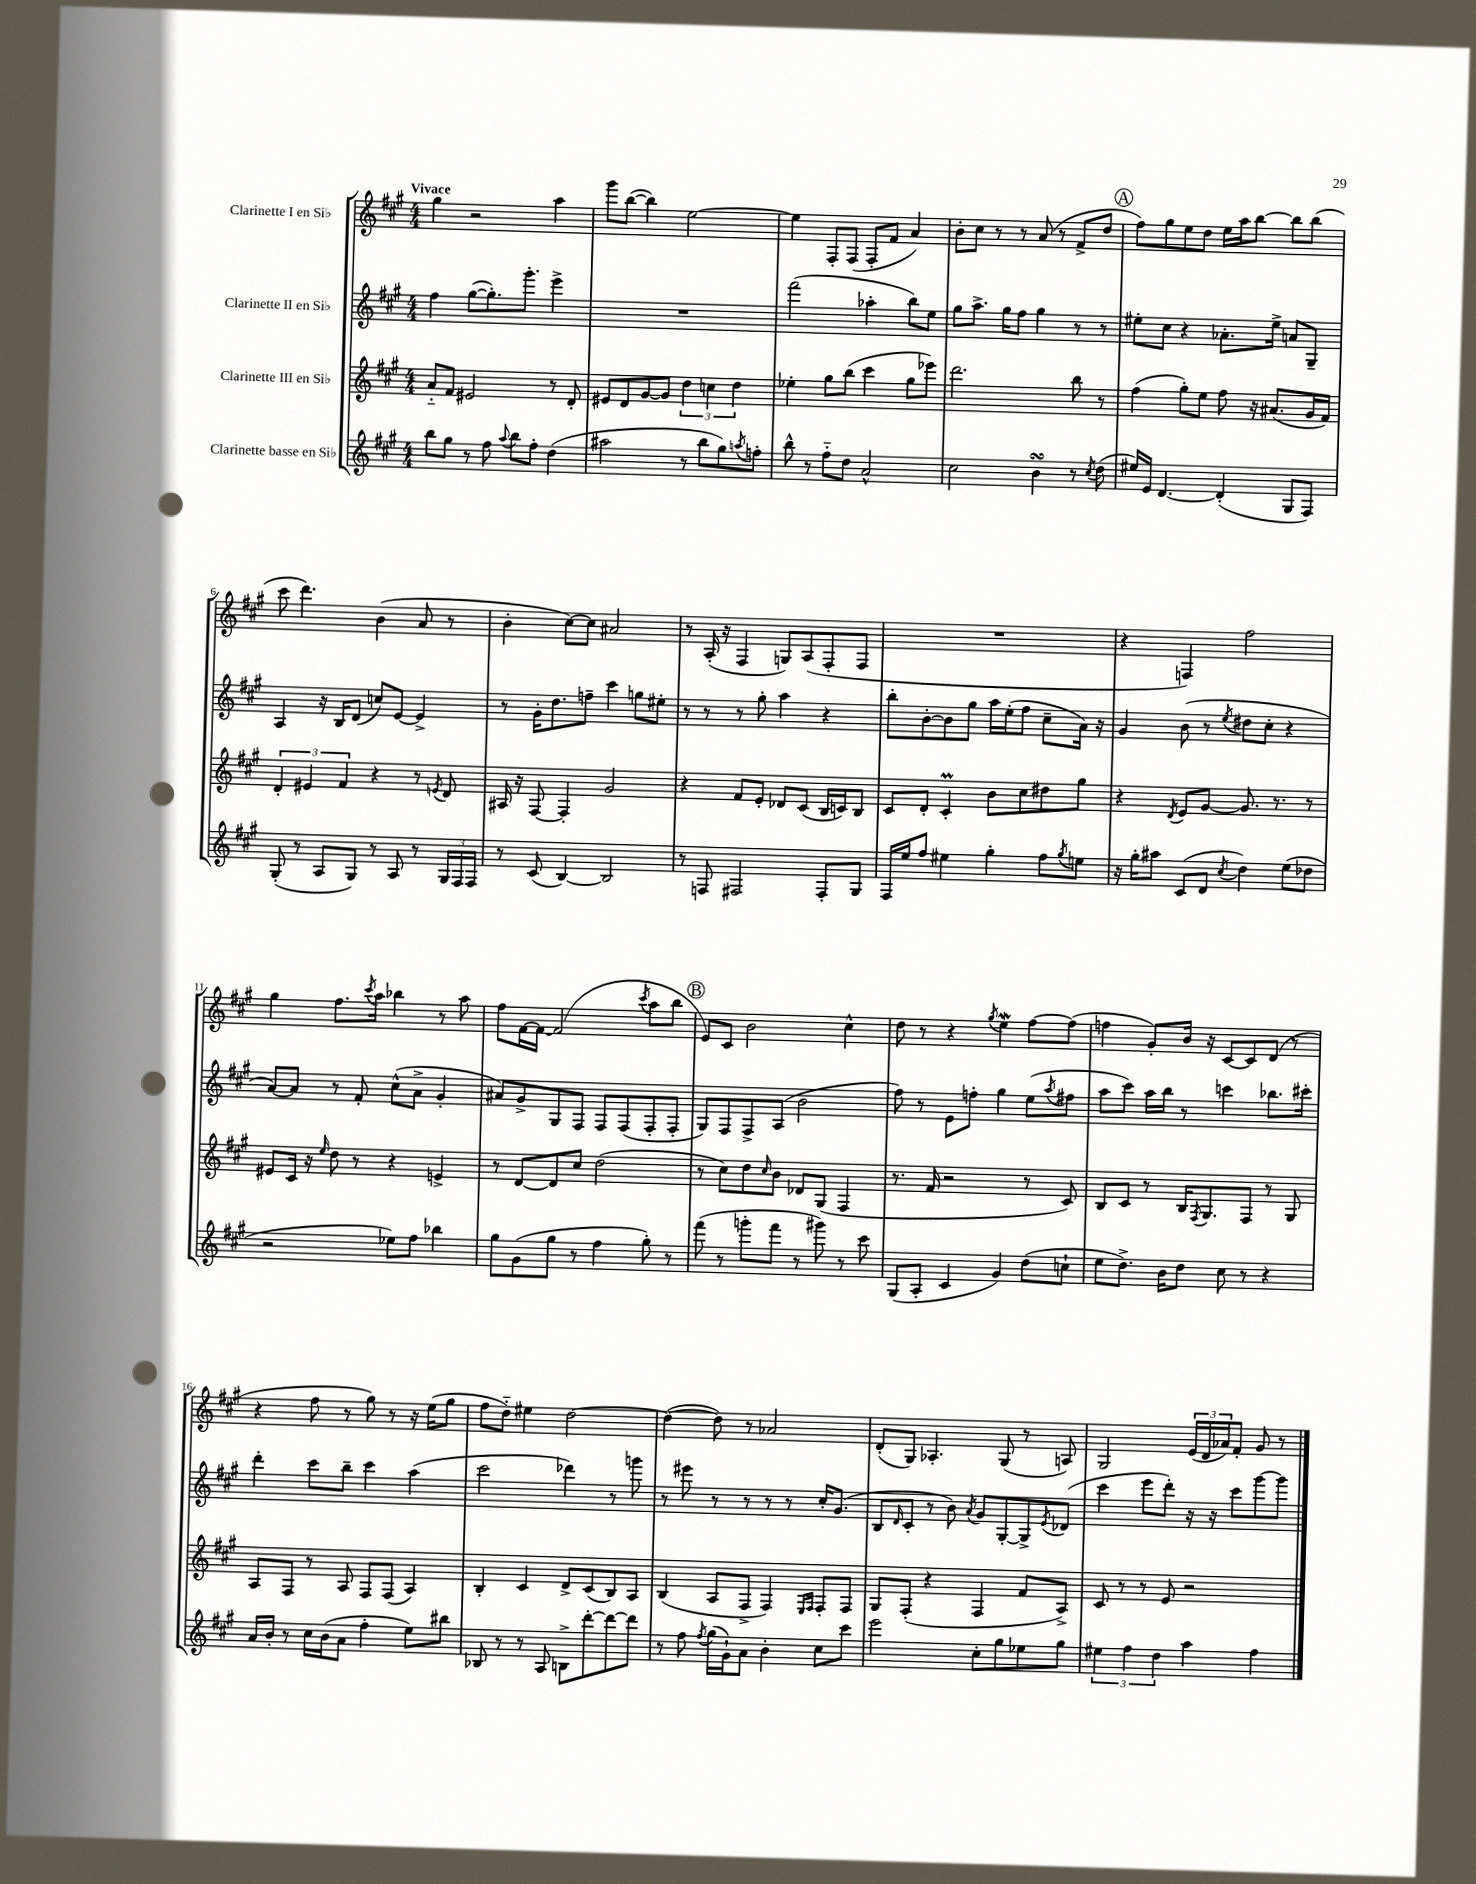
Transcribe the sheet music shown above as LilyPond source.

<<
\new StaffGroup <<
\new Staff = "s0" \with { instrumentName = "Clarinette I en Sib" } {
    \clef treble \key a \major \numericTimeSignature \time 4/4 \tempo "Vivace"
    gis''4 r2 a''4 |
    gis'''8 b''8~( b''4) e''2~ |
    e''4 fis8-. fis8( fis8-. fis'8 a'4) |
    b'8-. cis''8 r8 r8 a'8( r8 fis'8-> d''8 |
    \mark \markup { \circle "A" } fis''8) gis''8 e''8 d''8 e''16 a''16 b''8~ b''8 b''8( |
    cis'''8 d'''4.) b'4( a'8 r8 |
    b'4-. cis''8~) cis''8 ais'2 |
    r8 a16-.( r16 fis4 g8) a8( fis8-. fis8 |
    R1 |
    r4 f4) fis''2 |
    gis''4 fis''8. \acciaccatura { cis'''8 } a''16 bes''4 r8 a''8 |
    fis''8 fis'16~ fis'16~ fis'2( \acciaccatura { cis'''8 } a''8 b''8 |
    \mark \markup { \circle "B" } e'8) cis'8 b'2 cis''4-^ |
    d''8 r8 r4 \acciaccatura { gis''8 } e''4\mordent fis''8~ fis''8( |
    f''4 gis'8-.) b'16 r16 cis'8~ cis'8 d'8( r8 |
    r4 fis''8 r8 gis''8) r8 r16 e''16( gis''8 |
    fis''8 d''8-_) eis''4 d''2~ |
    d''4~( d''8) r8 aes'2 |
    d'8-.( gis8) aes4.-. gis8( r8 a8) |
    gis2 \tuplet 3/2 { e'16( d'16 aes'16) } fis'8-. gis'8 r8 \bar "|." |
}
\new Staff = "s1" \with { instrumentName = "Clarinette II en Sib" } {
    \clef treble \key a \major \numericTimeSignature \time 4/4
    fis''4 gis''8~( gis''8.-.) gis'''8.-. e'''4-> |
    R1 |
    fis'''2( aes''4-. b''8) e''8 |
    gis''8 a''8.-> gis''16 fis''8 gis''4 r8 r8 |
    \mark \markup { \circle "A" } eis''8-. cis''8 r4 aes'8.-. eis''16-> a'8 gis8-- |
    a4 r16 b16 d'8( c''8) e'8~ e'4-> |
    r8 gis'16-. d''8. f''8-- cis'''4 g''8 eis''8-. |
    r8 r8 r8 gis''8-. a''4 r4 |
    b''8-. b'8~-. b'8 gis''8 a''16 e''16-.( fis''8 cis''8-- a'16) r16 |
    gis'4 b'8( r8 \acciaccatura { e''8 } dis''8 cis''8-. r4 |
    a'8~) a'8 r8 fis'8-. cis''8-^( a'8-> gis'4-. |
    ais'8) gis'8-> gis8 fis8 fis8 fis8( fis8-. fis8-. |
    \mark \markup { \circle "B" } gis8) fis8 fis8-> a8( b'2 |
    fis''8) r8 e'8 f''8-. gis''4 e''8( \acciaccatura { a''8 } fis''8 |
    a''8 cis'''8) a''16 b''16 r8 c'''4 bes''8. cis'''16-. |
    d'''4-. cis'''8 b''8-- cis'''4 a''4( |
    cis'''2 des'''4) r8 g'''8 |
    r8 eis'''8 r8 r8 r8 r8 cis''16-. gis'8.( |
    b8 \grace { d'16 } cis'8-. r8 b'8) \acciaccatura { a'8 } gis'8 gis8~-. gis8-> \acciaccatura { e'8 } des'8( |
    cis'''4 e'''8 d'''8-.) r16 r16 cis'''8 gis'''8~ gis'''8 \bar "|." |
}
\new Staff = "s2" \with { instrumentName = "Clarinette III en Sib" } {
    \clef treble \key a \major \numericTimeSignature \time 4/4
    a'8-_ fis'8 eis'2 r8 d'8-. |
    eis'8 d'8 gis'8~ gis'8 \tuplet 3/2 { d''4 c''4 d''4 } |
    ees''4-. gis''8 b''8( cis'''4 gis''8 ees'''8) |
    d'''2. b''8 r8 |
    \mark \markup { \circle "A" } fis''4( gis''8-.) e''8 fis''8 r16 ais'8.( gis'16 fis'16) |
    \tuplet 3/2 { d'4-. eis'4 fis'4 } r4 r8 \acciaccatura { e'8 } d'8 |
    ais16 r16 fis8~ fis4-. gis'2 |
    r4 fis'8 e'8-. des'8 cis'8( b16 c'16) b8 |
    cis'8 d'8-. cis'4-.\prall b'8 cis''8 dis''8 gis''8 |
    r4 \acciaccatura { d'8 } e'8 gis'8~ gis'8. r8. r8 |
    eis'8 cis'16 r16 \grace { e''16 } d''8 r8 r4 e'4-> |
    r8 d'8~ d'8 cis''8 d''2( |
    \mark \markup { \circle "B" } r8 cis''8) d''8 \grace { cis''16 } b'8 des'8 gis8( fis4 |
    r8. fis'16 r2 r8 cis'8) |
    b8 cis'8 r8 b16 \acciaccatura { fis8 } gis8. fis8 r8 gis8 |
    a8 fis8 r8 a8 fis8 fis8( a4) |
    b4-. cis'4 d'8-> cis'8( b8) a8 |
    b4( a8 fis8-> fis4) \grace { e16 fis16 } fis8-. fis8 |
    gis8 fis8-.( r4 fis4 fis'8 a8->) |
    cis'8 r8 r8 e'8 r2 \bar "|." |
}
\new Staff = "s3" \with { instrumentName = "Clarinette basse en Sib" } {
    \clef treble \key a \major \numericTimeSignature \time 4/4
    b''8 gis''8 r8 fis''8 \appoggiatura { a''8 } b''8 fis''8-. d''4( |
    ais''2 r8 b''8 gis''8) \acciaccatura { a''8 } f''8-. |
    b''8-^ r8 fis''8-_ d''8 a'2-^ |
    cis''2 b'4\turn r8 \acciaccatura { cis''8 } d''8( |
    \mark \markup { \circle "A" } eis''16) e'16 d'4.~ d'4-.( gis8 fis8) |
    gis8-.( r8 a8 gis8) r8 a8 r8 \tuplet 3/2 { gis16 fis16 fis16 } |
    r8 cis'8( b4~) b2 |
    r8 f8 fis2 fis8-. gis8 |
    fis16 e''16 fis''8 eis''4 gis''4-. fis''8 \acciaccatura { gis''8 } e''8 |
    r16 gis''16-. ais''8 cis'8( d'8 \acciaccatura { cis''8 } d''4) e''8( des''8 |
    r2 ees''8) fis''8 bes''4 |
    gis''8 gis'8( gis''8 r8 fis''4 gis''8-.) r8 |
    \mark \markup { \circle "B" } fis'''8( r8 g'''8-. fis'''8 r8 gis'''8) r8 cis'''8 |
    gis8( a8-. cis'4 gis'4) d''8( c''8-! |
    e''8 d''8.->) b'16 d''8 cis''8 r8 r4 |
    a'16 b'16-. r8 cis''16 b'16( a'8 fis''4-. e''8) bis''8 |
    bes8 r8 r8 a8 b8-> d'''8~-. d'''8~ d'''8 |
    r8 fis''8 \acciaccatura { fis''8 } gis''16( gis'16-!) a'8 b'4-. cis''8 cis'''8 |
    e'''2 cis''8-. gis''8 ees''8 gis''8 |
    \tuplet 3/2 { eis''4 fis''4 d''4 } a''4 fis''4 \bar "|." |
}
>>
>>
